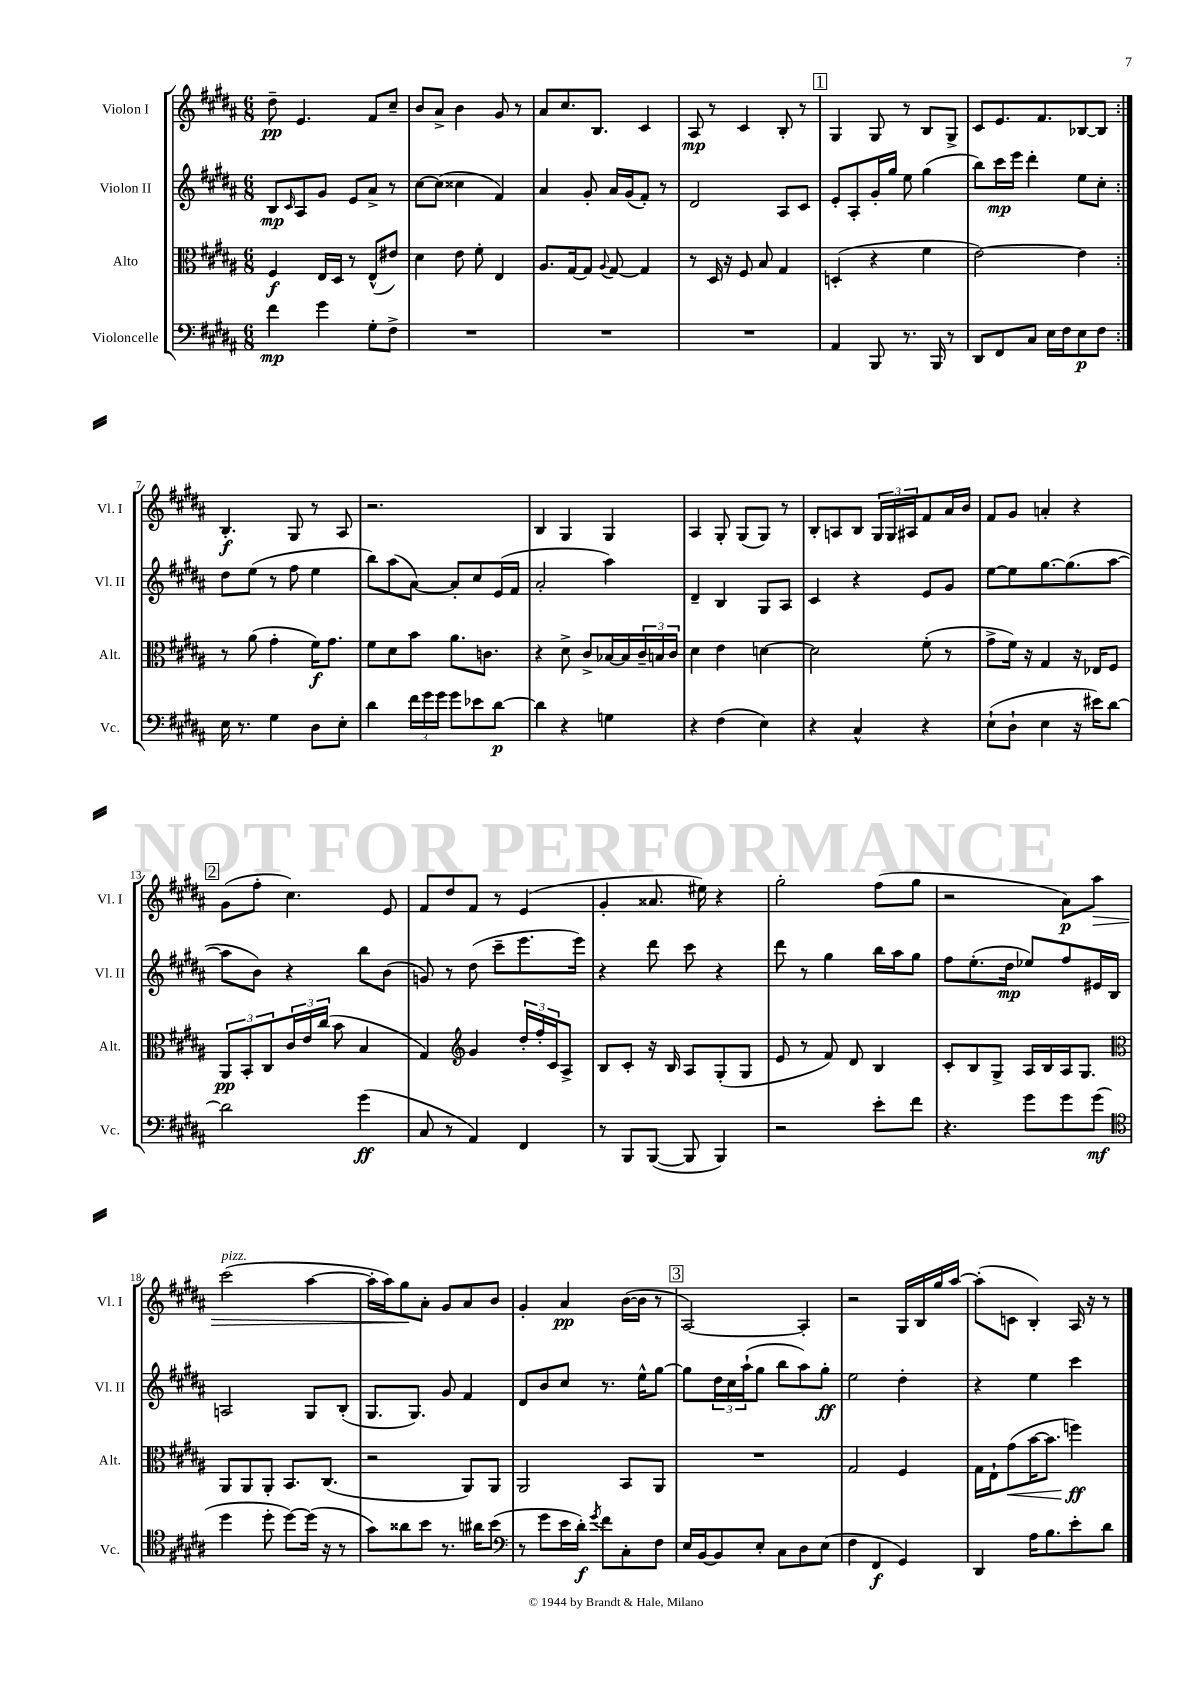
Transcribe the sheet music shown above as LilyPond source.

<<
\new StaffGroup <<
\new Staff = "s0" \with { instrumentName = "Violon I" shortInstrumentName = "Vl. I" } {
    \clef treble \key b \major \numericTimeSignature \time 6/8
    \repeat volta 2 { dis''8--\pp e'4. fis'8 cis''8-- |
    b'8 ais'8-> b'4 gis'8 r8 |
    ais'8 cis''8. b8. cis'4 |
    ais8\mp r8 cis'4 b8-. r8 |
    \mark \markup { \box "1" } gis4 gis8 r8 b8 gis8-> |
    cis'8 e'8. fis'8. bes8~ bes8 | }
    b4.-.\f gis8 r8 ais8 |
    r2. |
    b4 gis4 gis4 |
    ais4 gis8-. gis8( gis8) r8 |
    b8-. a8 b8 \tuplet 3/2 { gis16 gis16 ais16 } fis'8 ais'16 b'16 |
    fis'8 gis'8 a'4-. r4 |
    \mark \markup { \box "2" } gis'8( fis''8-. cis''4.) e'8 |
    fis'8 dis''8 fis'8 r8 e'4( |
    gis'4-. aisis'8. eis''16) r4 |
    gis''2-. fis''8( gis''8 |
    r2 ais'8\p) ais''8\> |
    cis'''2^\markup { \italic "pizz." }( ais''4~ |
    ais''16-. ais''16) gis''8\! ais'8-. gis'8 ais'8 b'8 |
    gis'4-. ais'4\pp b'16~( b'16 r8 |
    \mark \markup { \box "3" } ais2~) ais4-. |
    r2 gis16 b16 gis''16 ais''16~ |
    ais''8-.( c'8 b4-.) ais16 r16 r8 \bar "|." |
}
\new Staff = "s1" \with { instrumentName = "Violon II" shortInstrumentName = "Vl. II" } {
    \clef treble \key b \major \numericTimeSignature \time 6/8
    \repeat volta 2 { b8\mp \grace { cis'16 } ais8 gis'8 e'8 ais'8-> r8 |
    cis''8~ cis''8( cisis''4 fis'4) |
    ais'4 gis'8-. ais'16 gis'16( fis'8-.) r8 |
    dis'2 ais8 cis'8 |
    \mark \markup { \box "1" } e'8-. ais8-. gis'16-. gis''16 e''8 gis''4( |
    b''8) cis'''16\mp e'''16 dis'''4-. e''8 cis''8-. | }
    dis''8 e''8( r8 fis''8 e''4 |
    b''8) ais''8( ais'8~) ais'8-. cis''8 e'16( fis'16 |
    ais'2-. ais''4) |
    dis'4-- b4 gis8 ais8 |
    cis'4 r4 e'8 gis'8 |
    e''8~ e''8 gis''8.~ gis''8.( ais''8~ |
    \mark \markup { \box "2" } ais''8 b'8) r4 b''8 b'8( |
    g'8) r8 dis''8( cis'''8-- e'''8. e'''16) |
    r4 dis'''8 cis'''8 r4 |
    dis'''8 r8 gis''4 b''16 ais''16 gis''8 |
    fis''8 e''8.-.( dis''16\mp ees''8) fis''8 eis'16 b16 |
    a2 gis8 b8-.( |
    gis8. gis8.) gis'8 fis'4 |
    dis'8 b'8 cis''8 r8. e''16-^ gis''8~ |
    \mark \markup { \box "3" } gis''8 \tuplet 3/2 { dis''16 cis''16 ais''16-!( } gis''8 b''8 ais''8) gis''8-.\ff |
    e''2 dis''4-. |
    r4 e''4 cis'''4 \bar "|." |
}
\new Staff = "s2" \with { instrumentName = "Alto" shortInstrumentName = "Alt." } {
    \clef alto \key b \major \numericTimeSignature \time 6/8
    \repeat volta 2 { fis4\f e16 dis16 r8 e8-^( eis'8) |
    dis'4 e'8 fis'8-. e4 |
    ais8. gis16~ gis8 \appoggiatura { ais8 } gis8~ gis4 |
    r8 dis16 r16 fis8 b8 gis4 |
    \mark \markup { \box "1" } d4-.( r4 fis'4 |
    e'2~) e'4 | }
    r8 ais'8( gis'4-. fis'16\f) gis'8. |
    fis'8 dis'8 b'8 ais'8. c'8. |
    r4 dis'8-> cis'8-> bes16~ bes16 \tuplet 3/2 { cis'16-- b16 cis'16 } |
    dis'4 e'4 d'4~ |
    d'2 fis'8-.( r8 |
    gis'8-> fis'16) r16 gis4 r16 ees16 fis8 |
    \mark \markup { \box "2" } \tuplet 3/2 { ais,8\pp b,8-. cis8 } \tuplet 3/2 { cis'16 e'16 cis''16( } b'8 b4 |
    gis4) \clef treble gis'4 \tuplet 3/2 { dis''16-. fis''16-. cis'16 } ais8-> |
    b8 cis'8-. r16 b16 ais8 gis8-.( gis8 |
    e'8 r8 fis'8) dis'8 b4 |
    cis'8-. b8 gis8-> ais16 b16 ais16 gis8. |
    \clef alto ais,8 ais,8 ais,8-. b,8. cis8.( |
    r2 ais,8) ais,8 |
    ais,2 b,8 ais,8 |
    \mark \markup { \box "3" } R2. |
    gis2 fis4 |
    gis16 e16-! gis'8\<( b'16~ b'8. f''4\ff\!) \bar "|." |
}
\new Staff = "s3" \with { instrumentName = "Violoncelle" shortInstrumentName = "Vc." } {
    \clef bass \key b \major \numericTimeSignature \time 6/8
    \repeat volta 2 { fis'4\mp gis'4 gis8-. fis8-> |
    R2. |
    R2. |
    R2. |
    \mark \markup { \box "1" } ais,4 b,,8 r8. b,,16 r8 |
    dis,8 fis,8 cis8 e16 fis16 e8\p fis8 | }
    e16 r8. gis4 dis8 e8-. |
    dis'4 \tuplet 3/2 { fis'16 gis'16 gis'16 } gis'8 ees'8 dis'8~\p |
    dis'4 r4 g4 |
    r4 fis4( e4) |
    r4 cis4-^ r4 |
    e8-!( dis8-! e4 r16 eis'16) dis'8~ |
    \mark \markup { \box "2" } dis'2 gis'4\ff( |
    cis8 r8 ais,4) fis,4 |
    r8 b,,8 b,,8~( b,,8 b,,4) |
    r2 e'8-. fis'8 |
    r4. gis'8 gis'8 gis'8\mf( |
    \clef tenor dis''4 dis''8-. dis''8~) dis''16( r16 r8 |
    gis'8) aisis'8 b'8 r8. ais'16 b'8( |
    \clef bass r8 gis'8 e'16 dis'16-.\f) \acciaccatura { gis'8 } fis'8 cis8-. fis8 |
    \mark \markup { \box "3" } e16 b,16~ b,8 e8-. cis8 dis8 e8( |
    fis4 fis,4\f gis,4) |
    dis,4 ais16 b8. e'8-. dis'8 \bar "|." |
}
>>
>>
